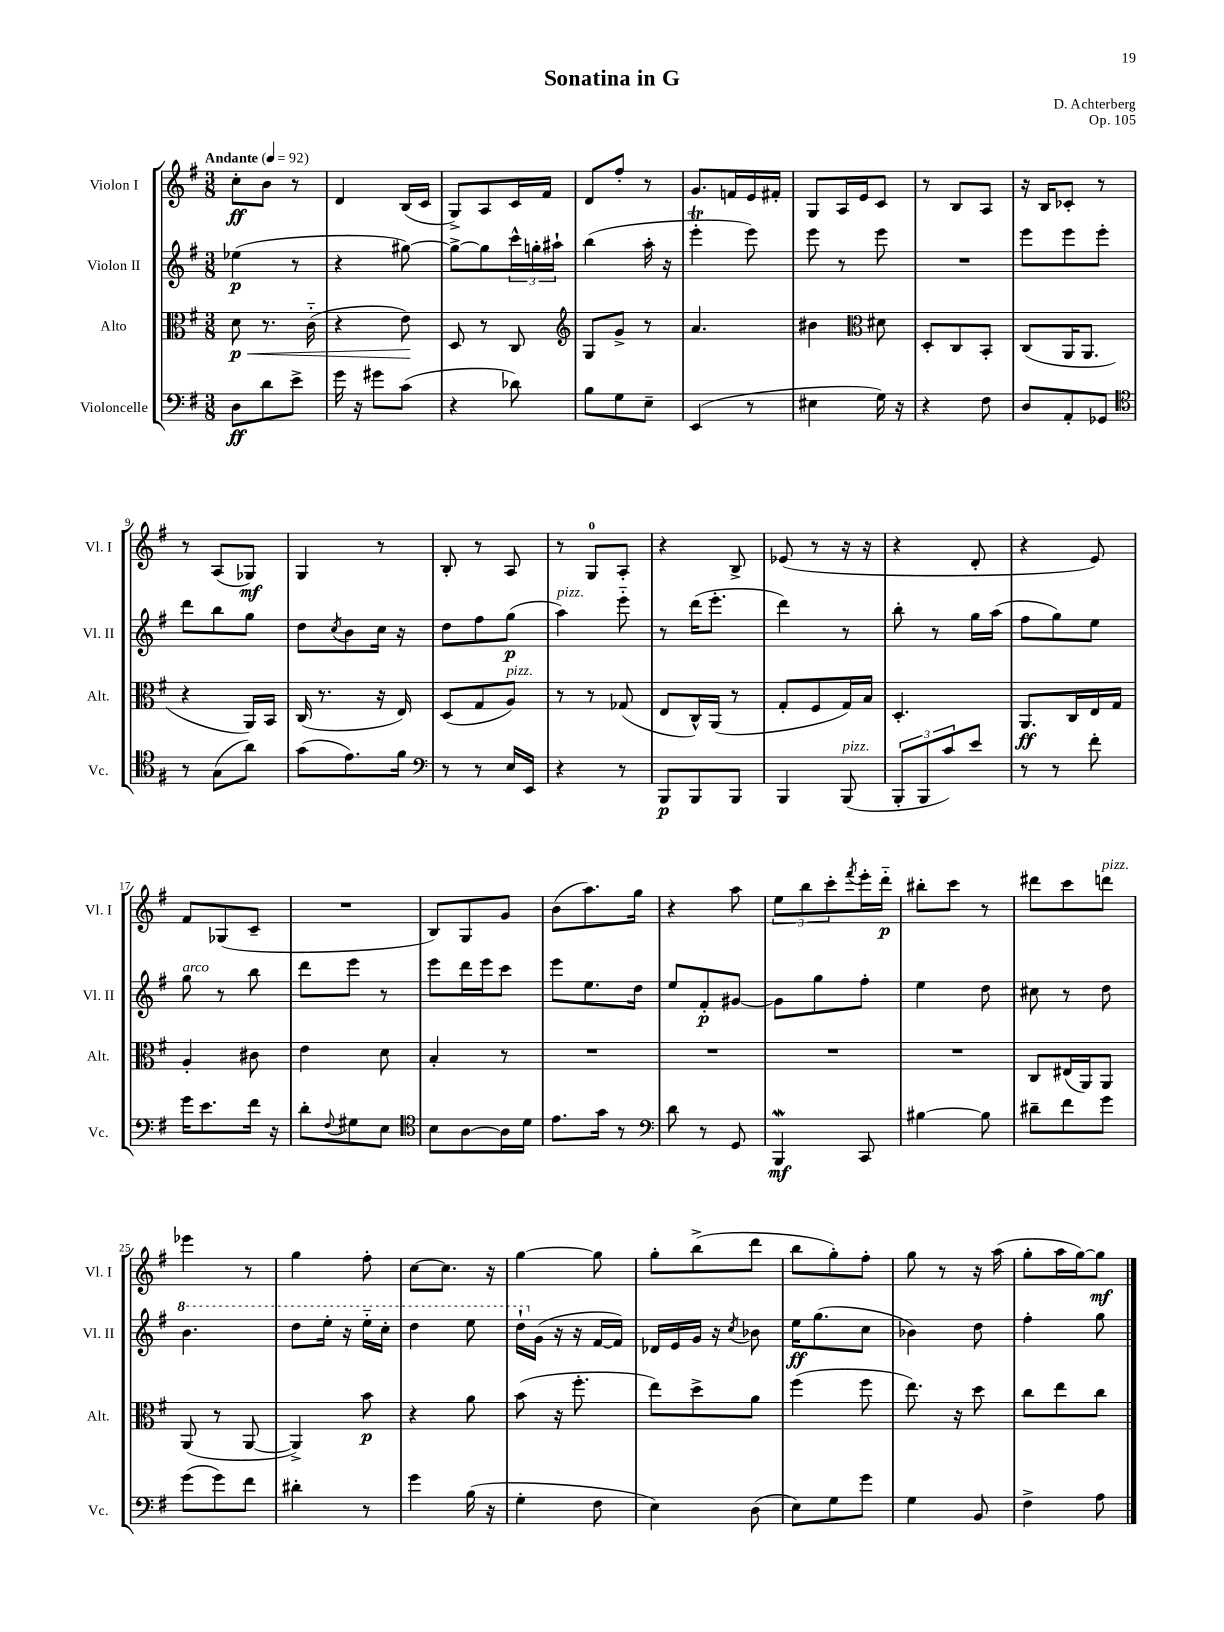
\header { title = "Sonatina in G" composer = "D. Achterberg" opus = "Op. 105" }
<<
\new StaffGroup <<
\new Staff = "s0" \with { instrumentName = "Violon I" shortInstrumentName = "Vl. I" } {
    \clef treble \key g \major \numericTimeSignature \time 3/8 \tempo "Andante" 4 = 92
    c''8-.\ff b'8 r8 |
    d'4 b16( c'16 |
    g8->) a8 c'16 fis'16 |
    d'8 fis''8-. r8 |
    g'8. f'16 e'16 fis'16-. |
    g8 a16 e'16 c'8 |
    r8 b8 a8 |
    r16 b16 ces'8-. r8 |
    r8 a8( ges8\mf) |
    g4 r8 |
    b8-. r8 a8 |
    r8 g8-0 a8-. |
    r4 b8-> |
    ees'8( r8 r16 r16 |
    r4 d'8-. |
    r4 e'8) |
    fis'8 ges8( c'8-- |
    R4. |
    b8) g8 g'8 |
    b'8( a''8.) g''16 |
    r4 a''8 |
    \tuplet 3/2 { e''8 b''8 c'''8-. } \acciaccatura { fis'''8 } e'''16-. d'''16-_\p |
    bis''8-. c'''8 r8 |
    dis'''8 c'''8 d'''8^\markup { \italic "pizz." } |
    ees'''4 r8 |
    g''4 fis''8-. |
    c''8~ c''8. r16 |
    g''4~ g''8 |
    g''8-. b''8->( d'''8 |
    b''8 g''8-.) fis''8-. |
    g''8 r8 r16 a''16( |
    g''8-. a''16 g''16~) g''8\mf \bar "|." |
}
\new Staff = "s1" \with { instrumentName = "Violon II" shortInstrumentName = "Vl. II" } {
    \clef treble \key g \major \numericTimeSignature \time 3/8
    ees''4\p( r8 |
    r4 gis''8~) |
    gis''8~-> gis''8 \tuplet 3/2 { c'''16-^ g''16-. ais''16-! } |
    b''4( a''16-. r16 |
    e'''4-.\trill e'''8) |
    e'''8 r8 e'''8 |
    R4. |
    e'''8 e'''8 e'''8-. |
    d'''8 b''8 g''8 |
    d''8 \acciaccatura { c''8 } b'8 c''16 r16 |
    d''8 fis''8 g''8\p( |
    a''4^\markup { \italic "pizz." }) e'''8-_ |
    r8 d'''16( e'''8.-. |
    d'''4) r8 |
    b''8-. r8 g''16 a''16( |
    fis''8 g''8) e''8 |
    g''8^\markup { \italic "arco" } r8 b''8 |
    d'''8 e'''8 r8 |
    e'''8 d'''16 e'''16 c'''8 |
    e'''8 e''8. d''16 |
    e''8 fis'8-.\p gis'8~ |
    gis'8 g''8 fis''8-. |
    e''4 d''8 |
    cis''8 r8 d''8 |
    \ottava #1 b''4. |
    d'''8 e'''16-. r16 e'''16-_ c'''16-. |
    d'''4 e'''8 |
    d'''16-! \ottava #0 g'16( r16 r16 fis'16~ fis'16) |
    des'16 e'16 g'16 r16 \acciaccatura { c''8 } bes'8 |
    e''16\ff g''8.( c''8 |
    bes'4) d''8 |
    fis''4-. g''8 \bar "|." |
}
\new Staff = "s2" \with { instrumentName = "Alto" shortInstrumentName = "Alt." } {
    \clef alto \key g \major \numericTimeSignature \time 3/8
    d'8\p\< r8. c'16-_( |
    r4 e'8\!) |
    d8 r8 c8 |
    \clef treble g8 g'8-> r8 |
    a'4. |
    bis'4 \clef alto dis'8 |
    d8-. c8 b,8-. |
    c8( a,16 a,8. |
    r4 a,16) b,16 |
    c16( r8. r16 e16) |
    d8( g8 a8^\markup { \italic "pizz." }) |
    r8 r8 ges8( |
    e8 c16-^) a,16( r8 |
    g8-. fis8 g16) b16 |
    d4.-. |
    a,8.\ff c16 e16 g16 |
    a4-. cis'8 |
    e'4 d'8 |
    b4-. r8 |
    R4. |
    R4. |
    R4. |
    R4. |
    c8 eis16( a,16) a,8 |
    a,8( r8 a,8~ |
    a,4->) b'8\p |
    r4 a'8 |
    b'8( r16 fis''8.-. |
    e''8) d''8-> a'8 |
    fis''4( fis''8 |
    e''8.) r16 d''8 |
    c''8 e''8 c''8 \bar "|." |
}
\new Staff = "s3" \with { instrumentName = "Violoncelle" shortInstrumentName = "Vc." } {
    \clef bass \key g \major \numericTimeSignature \time 3/8
    d8\ff d'8 e'8-> |
    g'16 r16 gis'8 c'8( |
    r4 des'8) |
    b8 g8 e8-- |
    e,4( r8 |
    eis4 g16) r16 |
    r4 fis8 |
    d8 a,8-. ges,8 |
    \clef tenor r8 g8( a'8) |
    g'8( e'8.) fis'16 |
    \clef bass r8 r8 e16 e,16 |
    r4 r8 |
    b,,8\p b,,8 b,,8 |
    b,,4 b,,8^\markup { \italic "pizz." }( |
    \tuplet 3/2 { b,,8-. b,,8 c'8) } e'8 |
    r8 r8 fis'8-. |
    g'16 e'8. fis'16 r16 |
    d'8-. \appoggiatura { fis8 } gis8 e8 |
    \clef tenor b8 a8~ a16 d'16 |
    e'8. g'16 r8 |
    \clef bass d'8 r8 g,8 |
    b,,4\mordent\mf c,8 |
    bis4~ bis8 |
    dis'8-- fis'8 g'8 |
    g'8( g'8) fis'8 |
    dis'4-. r8 |
    g'4 b16( r16 |
    g4-. fis8 |
    e4) d8( |
    e8) g8 g'8 |
    g4 b,8 |
    fis4-> a8 \bar "|." |
}
>>
>>
